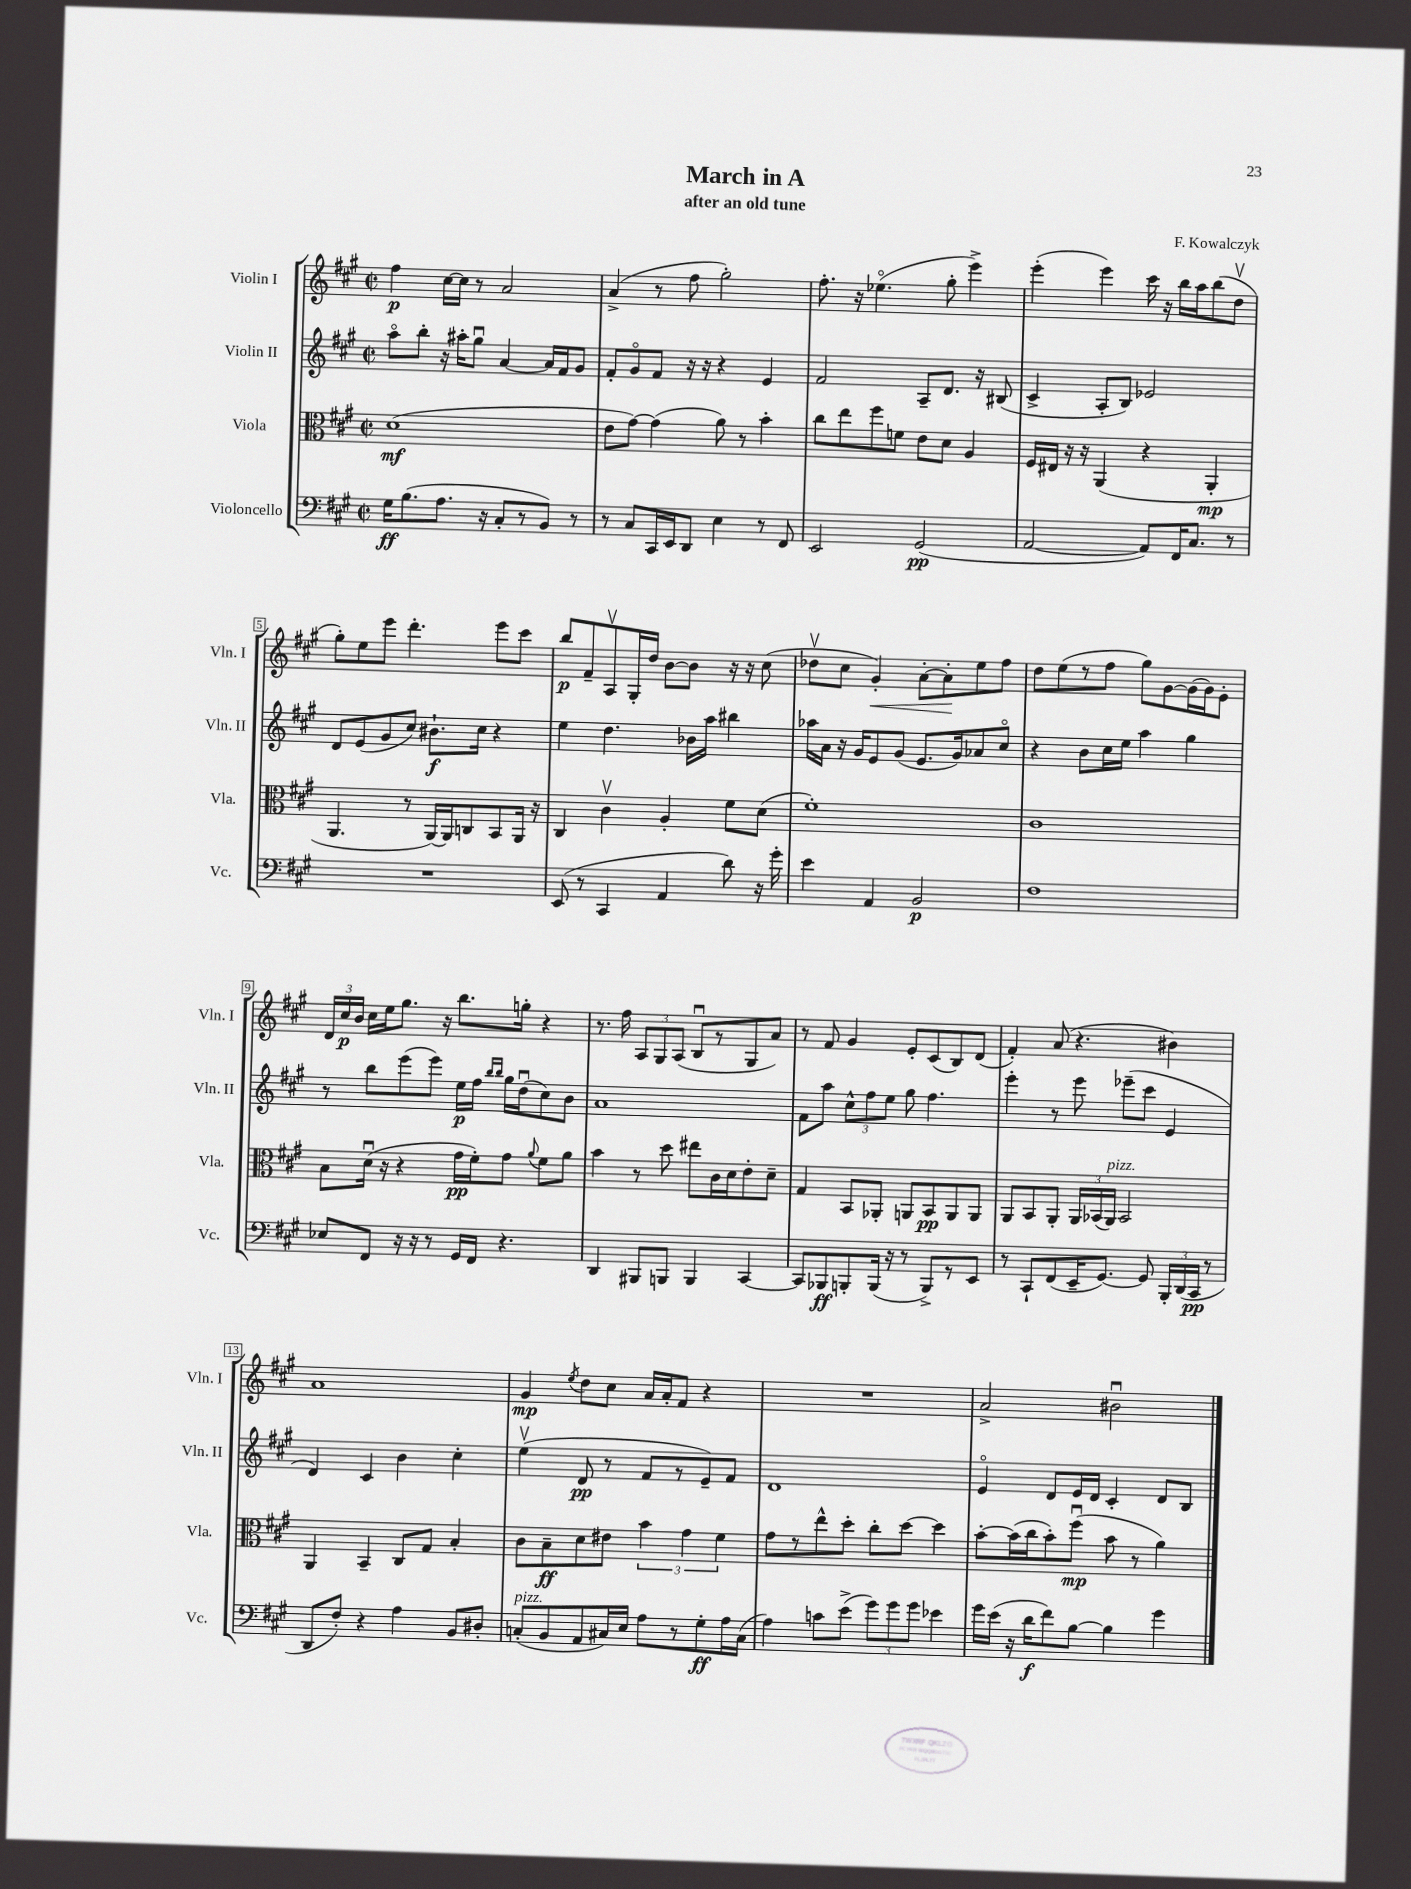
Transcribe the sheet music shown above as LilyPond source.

\header { title = "March in A" composer = "F. Kowalczyk" subtitle = "after an old tune" }
<<
\new StaffGroup <<
\new Staff = "s0" \with { instrumentName = "Violin I" shortInstrumentName = "Vln. I" } {
    \clef treble \key a \major \defaultTimeSignature \time 2/2
    \autoBeamOff fis''4\p cis''16[~ cis''16] r8 a'2 |
    a'4->( r8 fis''8 gis''2-.) |
    fis''8.-. r16 ees''4.\flageolet( gis''8-. e'''4->) |
    e'''4-.( e'''4) cis'''16 r16 b''16[ a''16 b''8( d''8]\upbow |
    gis''8[-.) e''8 e'''8] d'''4.-. e'''8[ cis'''8] |
    b''8[\p fis'8-- a8\upbow gis16-. d''16] b'8[~ b'8] r16 r16 cis''8( |
    des''8[\upbow cis''8] gis'4-.\<) a'8[~-. a'8-.\! e''8 fis''8] |
    d''8[ e''8( r8 fis''8] gis''8[) gis'8~ gis'16( gis'16) e'8]-. |
    \tuplet 3/2 { d'16[ cis''16\p b'16] } cis''16[ e''16 gis''8.] r16 b''8.[ g''16]-. r4 |
    r8. fis''16 \tuplet 3/2 { a8[ gis8 a8]( } b8[\downbow r8 gis8 a'8]) |
    r8 fis'8 gis'4 e'8[-. cis'8( b8) d'8]( |
    fis'4-.) a'8( r4. bis'4) |
    a'1 |
    gis'4\mp \acciaccatura { e''8 } d''8[ cis''8] a'16[ a'16-. fis'8] r4 |
    R1 |
    a'2-> bis'2\downbow \bar "|." |
}
\new Staff = "s1" \with { instrumentName = "Violin II" shortInstrumentName = "Vln. II" } {
    \clef treble \key a \major \defaultTimeSignature \time 2/2
    \autoBeamOff a''8[\flageolet b''8]-. r16 ais''16[-. gis''8]\downbow a'4~ a'16[ fis'16 gis'8] |
    fis'8[-. gis'8\flageolet fis'8] r16 r16 r4 e'4 |
    fis'2 a8[-- d'8.] r16 bis8( |
    cis'4-> a8[-. b8]) ees'2 |
    d'8[ e'8( gis'8 cis''8]) bis'8.[-!\f cis''16] r4 |
    e''4 d''4. bes'16[ a''16] bis''4 |
    aes''16[ a'16] r16 gis'16[ e'8 gis'8]( e'8.[ gis'16) aes'8 cis''8]\flageolet |
    r4 b'8[ cis''16 e''16] a''4 gis''4 |
    r8 b''8[ e'''8( e'''8]) e''16[\p fis''16] \grace { b''16[ b''16] } gis''16[ d''16\downbow( cis''8) b'8] |
    a'1 |
    fis'8[ a''8] \tuplet 3/2 { cis''8[-^ fis''8 e''8] } gis''8 fis''4. |
    e'''4-. r8 e'''8 ees'''8[--( cis'''8] e'4 |
    d'4) cis'4 b'4 cis''4-. |
    e''4\upbow( d'8\pp r8 fis'8[ r8 e'8--) fis'8] |
    d'1 |
    e'4\flageolet d'8[ e'16 d'16] cis'4-. d'8[ b8] \bar "|." |
}
\new Staff = "s2" \with { instrumentName = "Viola" shortInstrumentName = "Vla." } {
    \clef alto \key a \major \defaultTimeSignature \time 2/2
    \autoBeamOff d'1\mf( |
    e'8[ gis'8]~) gis'4( a'8) r8 b'4-. |
    cis''8[ e''8 fis''8 f'8] e'8[ d'8] a4 |
    fis16[ eis16] r16 r16 a,4( r4 a,4-.\mp |
    a,4. r8 a,16[~) a,16 c8 b,8 a,16] r16 |
    cis4 cis'4\upbow a4-. fis'8[ d'8]( |
    fis'1-.) |
    cis'1 |
    b8[ d'16]\downbow( r16 r4 gis'16[\pp fis'16-.) gis'8] \appoggiatura { a'8 } fis'8[ a'8] |
    b'4 r8 d''8 eis''8[ cis'16 d'16 e'8-. d'8]-- |
    gis4 b,8[ aes,8]-. a,8[ b,8\pp a,8 a,8] |
    a,8[ b,8 a,8]-. \tuplet 3/2 { a,16[ bes,16( a,16]^\markup { \italic "pizz." }) } bes,2 |
    a,4 b,4-- cis8[ gis8] b4-. |
    cis'8[ b8--\ff d'8 eis'8] \tuplet 3/2 { b'4 gis'4 fis'4 } |
    gis'8[ r8 e''8-^ d''8]-. cis''8[-. d''8]~ d''4 |
    b'8[~-. b'16( cis''16 b'8-.) fis''8]\downbow\mp( b'8 r8 a'4) \bar "|." |
}
\new Staff = "s3" \with { instrumentName = "Violoncello" shortInstrumentName = "Vc." } {
    \clef bass \key a \major \defaultTimeSignature \time 2/2
    \autoBeamOff gis16[\ff b8.( a8.] r16 cis8[-. r8 b,8]) r8 |
    r8 cis8[ cis,16 e,16 d,8] e4 r8 fis,8 |
    e,2 gis,2\pp( |
    a,2~ a,8[) fis,16 cis8.] r8 |
    R1 |
    e,8( r8 cis,4 a,4 d'8) r16 gis'16-. |
    e'4 a,4 b,2\p |
    fis1 |
    ees8[ fis,8] r16 r16 r8 gis,16[ fis,16] r4. |
    d,4 bis,,8[ b,,8] b,,4 cis,4~ |
    cis,8[ bes,,8\ff b,,8-. b,,16]( r16 r8 b,,8[->) r8 e,8] |
    r8 cis,8[-! fis,8( e,16-- gis,8.]~) gis,8 \tuplet 3/2 { b,,16[-. d,16( cis,16]\pp } r8 |
    d,8[ fis8]-.) r4 a4 b,8[ dis8]-. |
    c8[-.^\markup { \italic "pizz." }( b,8 a,8 cis16) e16] a8[ r8 gis8-.\ff a16 cis16]( |
    a4) c'8[ e'8]->( \tuplet 3/2 { gis'8[) gis'8 gis'8] } ees'4 |
    gis'16[ e'16]( r16 d'16[\f fis'8) b8]~ b4 gis'4 \bar "|." |
}
>>
>>
\layout { \context { \Score \override BarNumber.stencil = #(make-stencil-boxer 0.1 0.3 ly:text-interface::print) } }
